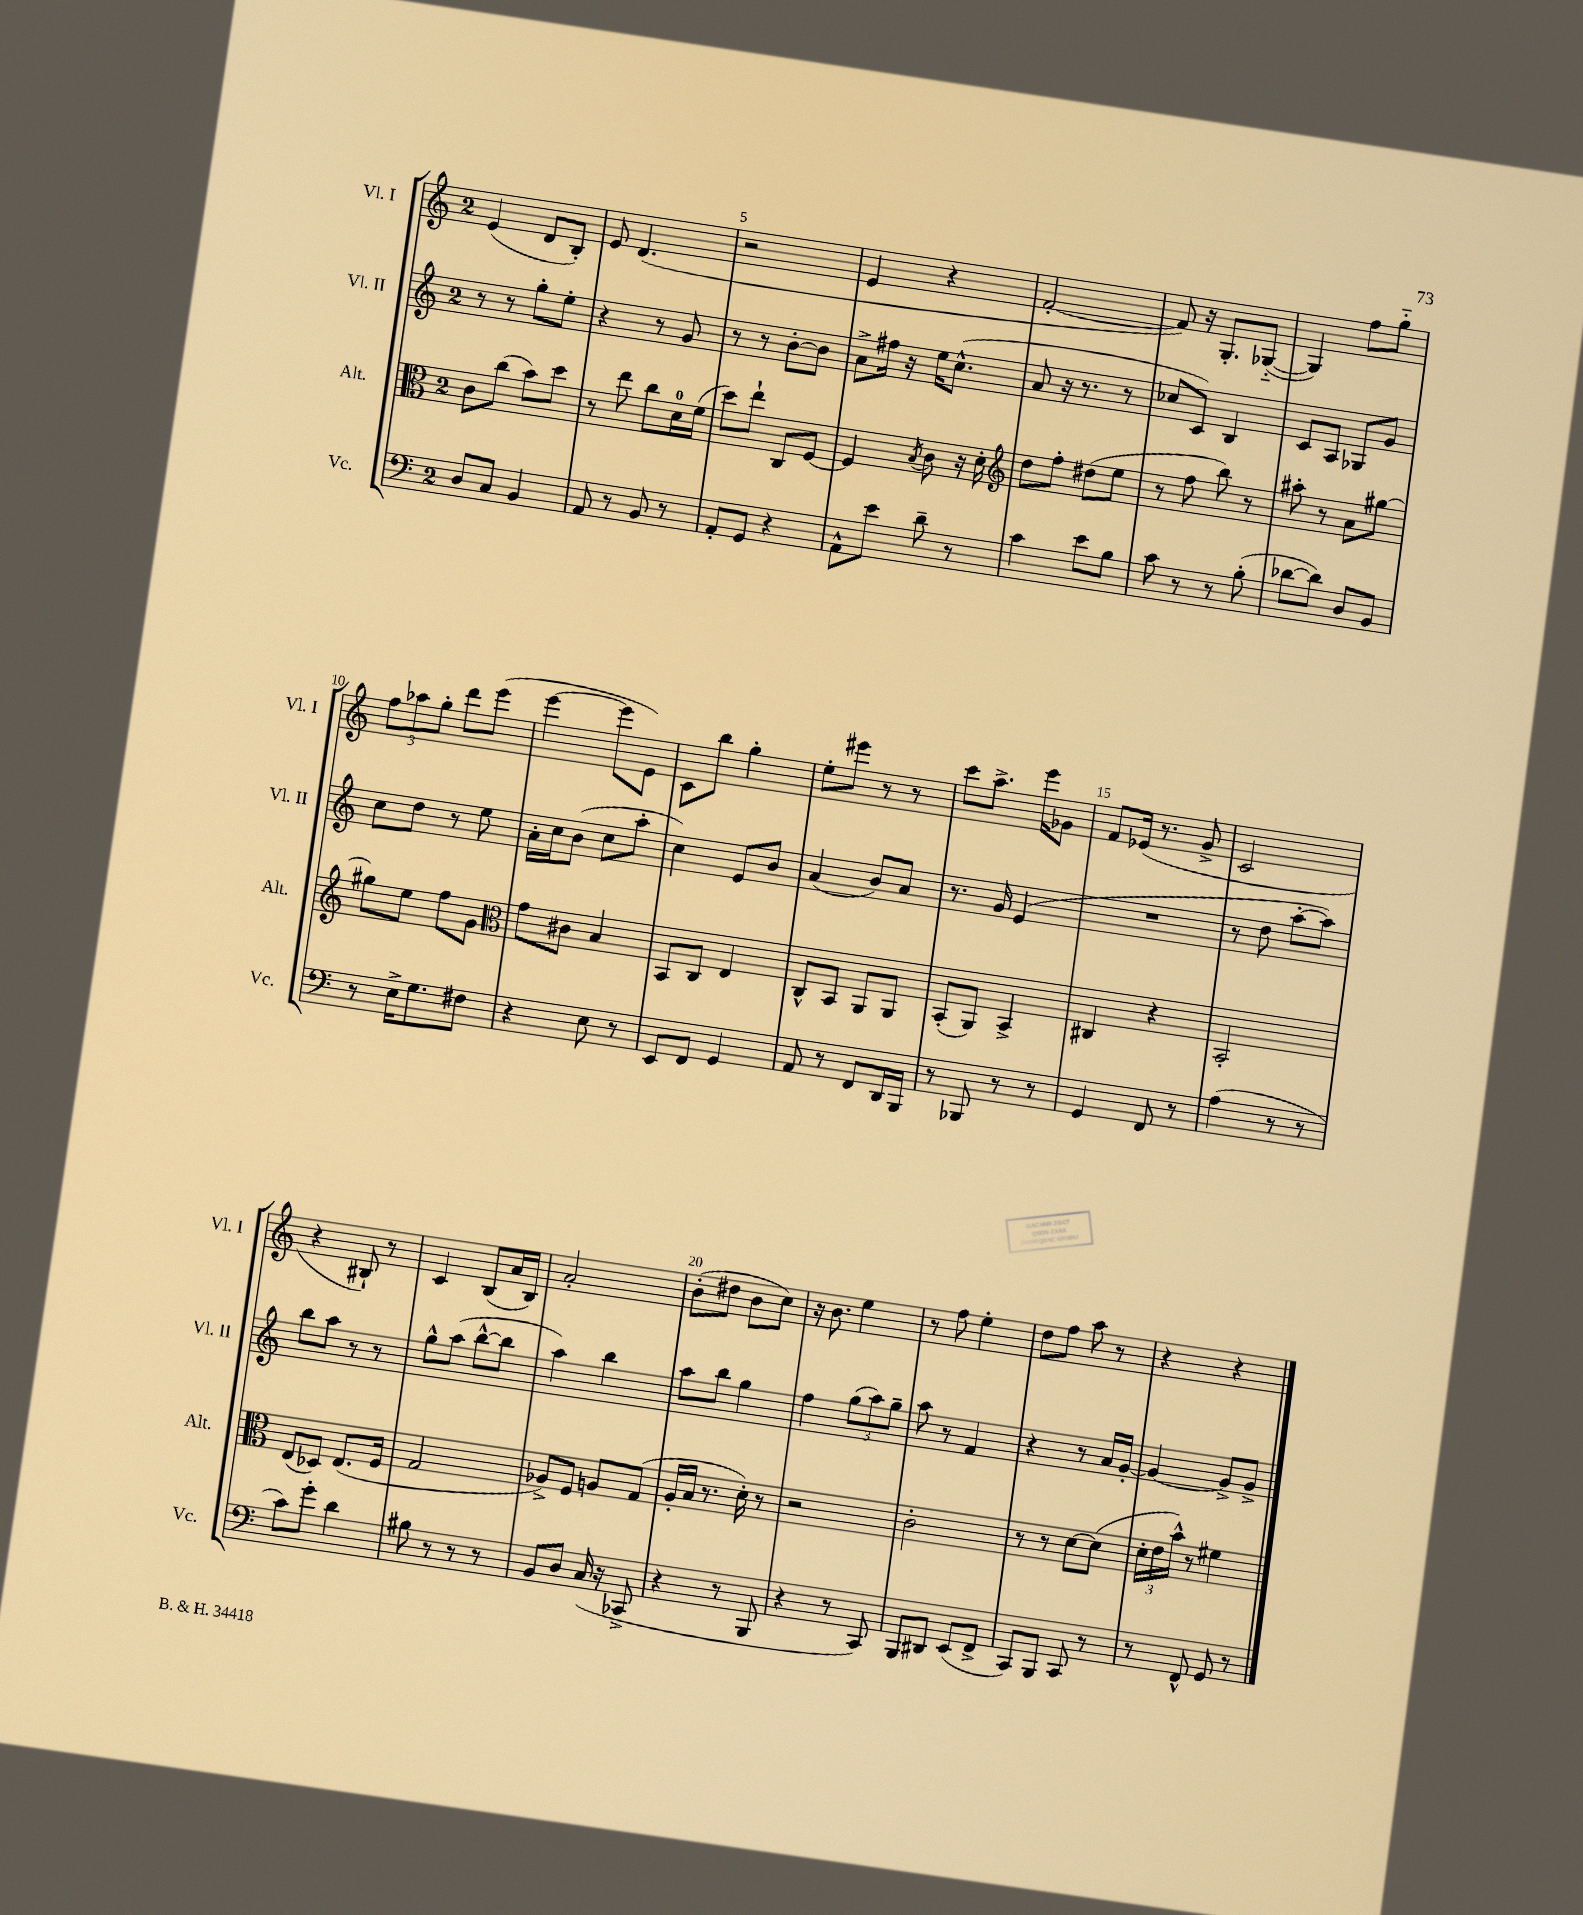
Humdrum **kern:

**kern	**kern	**kern	**kern
*part4	*part3	*part2	*part1
*staff4	*staff3	*staff2	*staff1
*I"Vc.	*I"Alt.	*I"Vl. II	*I"Vl. I
*I'Vc.	*I'Alt.	*I'Vl. II	*I'Vl. I
*clefF4	*clefC3	*clefG2	*clefG2
*k[]	*k[]	*k[]	*k[]
*M2/4	*M2/4	*M2/4	*M2/4
=3	=3	=3	=3
8D/L	8c\L	8r	(4e/
8C/J	(8cc\J	8r	.
4BB/	8b\L)	8gg'\L	8d/L
.	8dd\J	8ee'\J	8B'/J)
=4	=4	=4	=4
8AA/	8r	4r	8e/
8r	8ee\	.	(4.d/
8BB/	8cc\L	8r	.
8r	16d\L	8g/	.
.	(16f\JJ	.	.
=5	=5	=5	=5
8AA'/L	8dd\L)	8r	2r
8GG/J	8ee`\J	8r	.
4r	8C/L	[8b'\L	.
.	[8F/J	8b\J]	.
=6	=6	=6	=6
8AA^^\L	4F/]	8a^\L	4e/
8e\J	.	16ff#X\Jk	.
.	.	16r	.
.	8qB/	.	.
8d~\	8c\	16ee\KL	4r
.	.	(8.cc^^\J	.
8r	16r	.	.
.	16d'\	.	.
=7	=7	=7	=7
*	*clefG2	*	*
4c\	8dd\L	8a/	[2f'/
.	8ff'\J	16r	.
.	.	8.r	.
8e\L	(8dd#X\L	.	.
8B\J	8ee\J	8r	.
=8	=8	=8	=8
8c\	8r	8cc-X/L	8f/])
8r	8ff\	8c/J)	16r
.	.	.	8.G'/L
8r	8bb\)	4B/	.
(8B'\	8r	.	([8G-X/J
=9	=9	=9	=9
[8d-X\L	8aa#X'\	8c/L	4G-/])
8d-\J])	8r	8A/J	.
8D/L	8a\L	8G-X/L	8ff\L
8BB/J	[8gg#X\J	8g/J	8gg\J
!!LO:LB:g=z
=10	=10	=10	=10
8r	8gg#X\L]	8cc\L	12ff\L
.	.	.	12aa-X\
16E^\KL	8ee\J	8dd\J	.
.	.	.	12gg'\J
8.G\	.	.	.
.	8ff\L	8r	8ddd\L
8F#X\J	8g\J	8ee\	(8eee\J
=11	=11	=11	=11
*	*clefC3	*	*
4r	8g\L	16a'\LL	[4eee\
.	.	16cc\J	.
.	8c#X\J	(8b\J	.
8E\	4B/	8cc\L	8eee\L]
8r	.	8aa'\J	8e\J)
=12	=12	=12	=12
8EE/L	8BB/L	4cc\)	8c\L
8FF/J	8C/J	.	8bb\J
4GG/	4E/	8e/L	4gg'\
.	.	8b/J	.
=13	=13	=13	=13
8AA/	8C^^/L	(4a/	8ee'\L
8r	8BB/J	.	8eee#X\J
8FF/L	8AA/L	8b/L)	8r
16DD/L	8AA/J	8a/J	8r
16BBB/JJ	.	.	.
=14	=14	=14	=14
8r	(8BB'/L	8.r	8ccc\L
8BBB-X/	8AA/J)	.	8.aa^\J
.	.	16g/	.
8r	4BB^/	(4e/	.
.	.	.	16eee\KL
8r	.	.	8g-X\J
=15	=15	=15	=15
4GG/	4C#X/	2r	8f/L
.	.	.	(16e-X/Jk
.	.	.	8.r
8FF/	4r	.	.
8r	.	.	8g^/
=16	=16	=16	=16
(4A\	2BB'/	8r	2c/
.	.	8dd\	.
8r	.	[8aa'\L	.
8r	.	8aa\J])	.
!!LO:LB:g=z
=17	=17	=17	=17
8c\L)	(8E/L	8bb\L	4r
8g'\J	8D-X/J)	8aa\J	.
4d\	(8.E/L	8r	8B#X`/)
.	.	8r	8r
.	16F/Jk	.	.
=18	=18	=18	=18
8B#X\	2G/	8gg^^\L	4c/
8r	.	(8aa\J	.
8r	.	[8bb^^\L	(8B/L
8r	.	8bb\J]	16a/L
.	.	.	16B/JJ)
=19	=19	=19	=19
8BB/L	8A-X^/L)	4aa\)	2a'/
8D/J	8F/J	.	.
(16C/	8An/L	4bb\	.
16r	.	.	.
8CC-X^/	(8G/J	.	.
=20	=20	=20	=20
4r	16A'/LL	8aa\L	(8b'\L
.	16B/JJ	.	.
.	8.r	8bb\J	8dd#X\J
8r	.	4gg\	8b\L
.	16d'\)	.	.
8BBB/	8r	.	8cc\J)
=21	=21	=21	=21
4r	2r	4ff\	16r
.	.	.	8.b\
8r	.	(12gg\L	4ee\
.	.	12aa\)	.
8CC/)	.	.	.
.	.	12gg~\J	.
=22	=22	=22	=22
8BBB/L	2c'\	8aa\	8r
8DD#X/J	.	8r	8ff\
(8EE/L	.	4f/	4ee'\
8FF^/J	.	.	.
=23	=23	=23	=23
8CC/L)	8r	4r	8dd\L
8BBB/J	8r	.	8ff\J
8CC/	[8d\L	8r	8aa\
8r	(8d\J]	16a/LL	8r
.	.	[16g'/JJ	.
=24	=24	=24	=24
8r	24d'\LL	4g/_	4r
.	24e\	.	.
.	24b^^\JJ)	.	.
8FF^^/	8r	.	.
8GG/	4f#X\	8g^/L]	4r
8r	.	8g^/J	.
==	==	==	==
*-	*-	*-	*-
